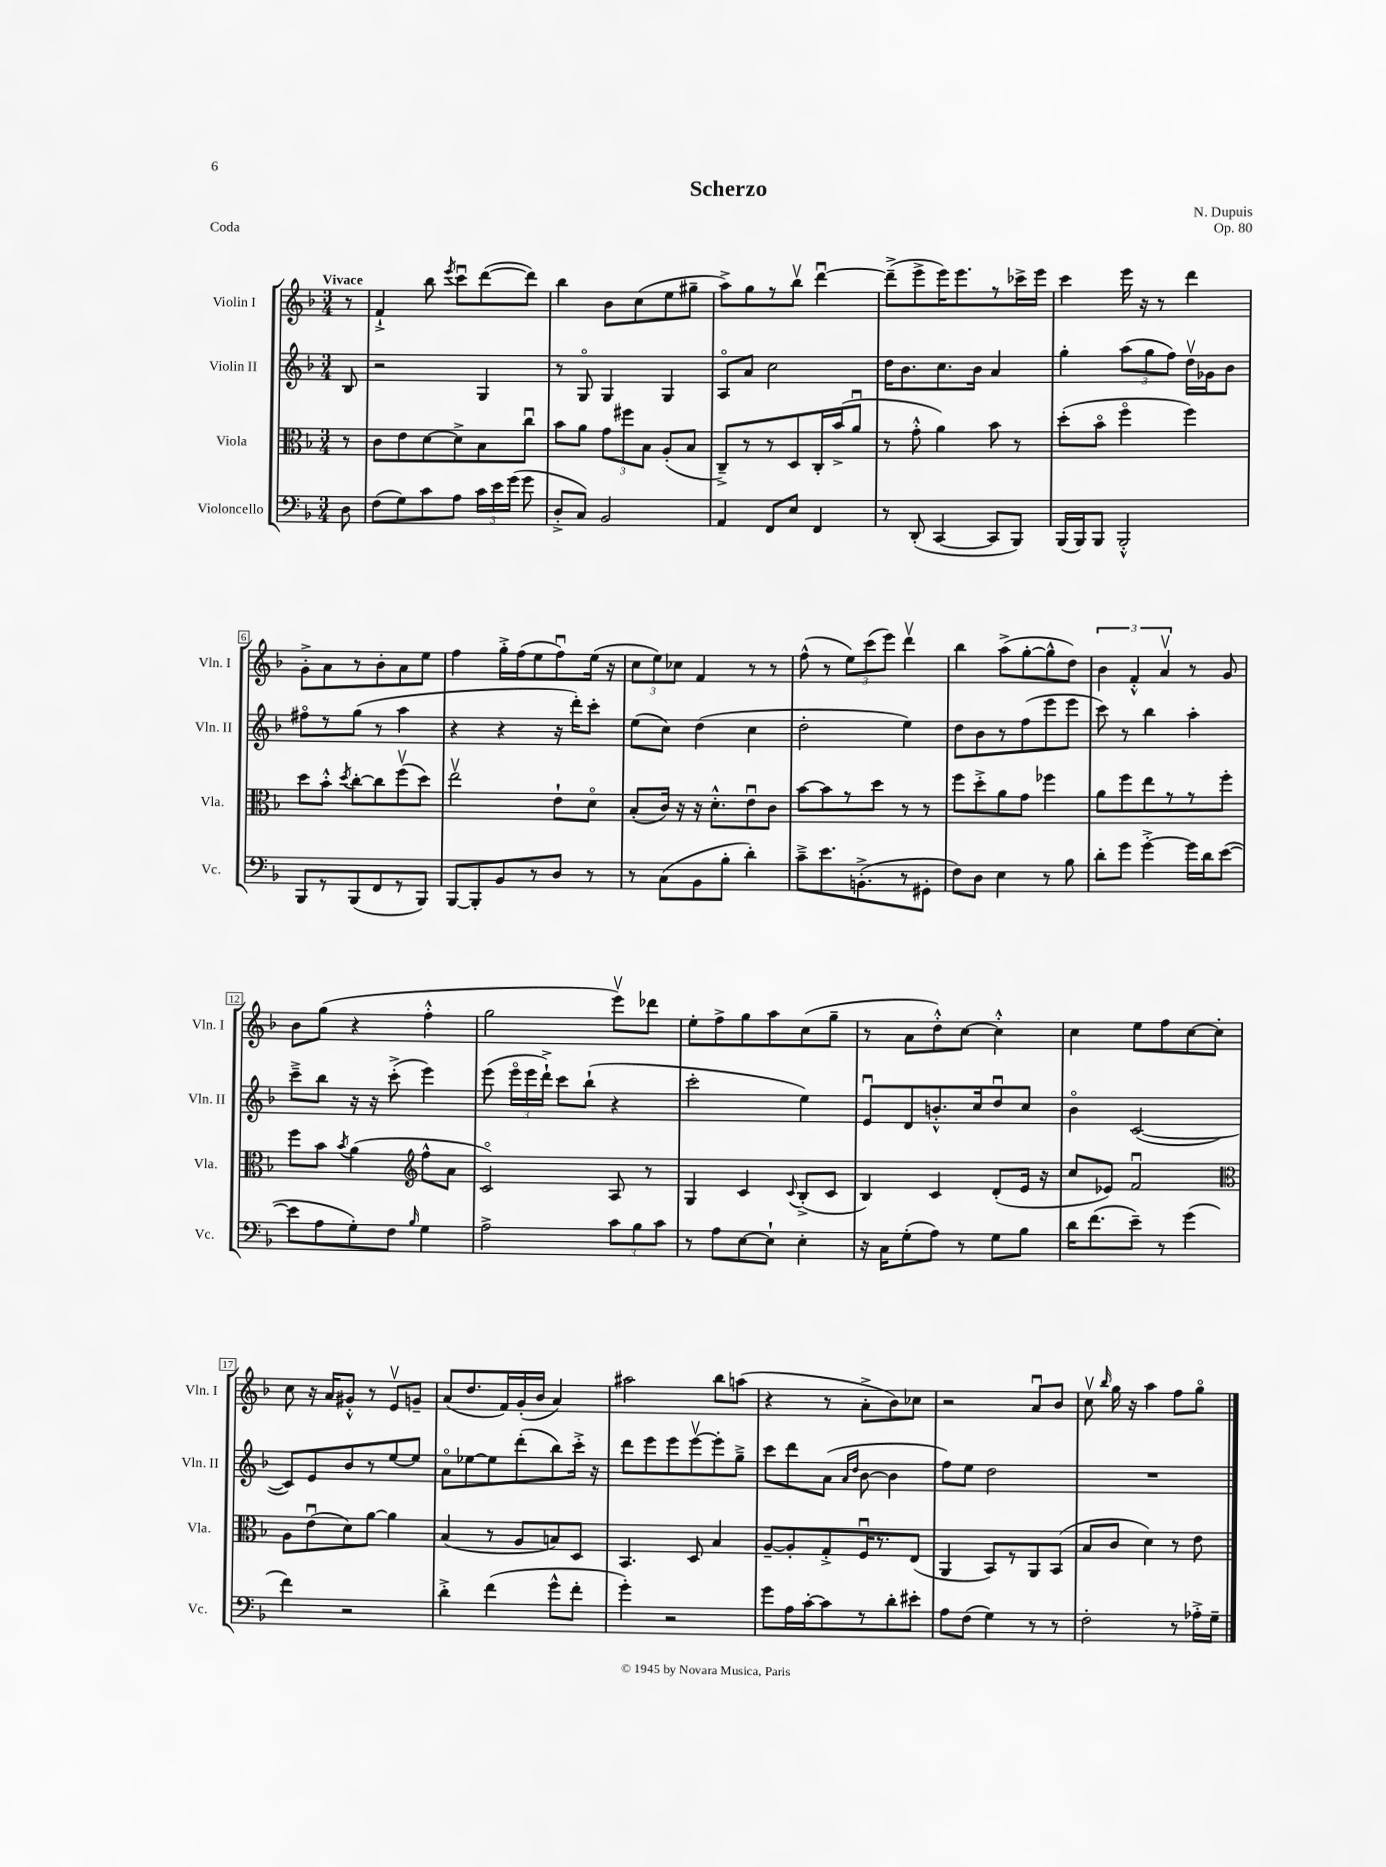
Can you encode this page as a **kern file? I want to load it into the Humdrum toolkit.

**kern	**kern	**kern	**kern
*part4	*part3	*part2	*part1
*staff4	*staff3	*staff2	*staff1
*I"Violoncello	*I"Viola	*I"Violin II	*I"Violin I
*I'Vc.	*I'Vla.	*I'Vln. II	*I'Vln. I
*clefF4	*clefC3	*clefG2	*clefG2
*k[b-]	*k[b-]	*k[b-]	*k[b-]
*M3/4	*M3/4	*M3/4	*M3/4
=	=	=	=
!	!	!	!LO:TX:a:B:t=Vivace
8D\	8r	8B-/	8r
=1	=1	=1	=1
(8F\L	8c\L	2r	4f`^/
8G\)	8e\	.	.
8c\	[8d\	.	8bb-\
.	.	.	8qeee/
8A\J	8d^\]	.	8cccu\L
24c\LL	8B-\	4G/	([8ddd\
24e\	.	.	.
(24g\JJ	.	.	.
8g\	8ccu\J	.	8ddd\J])
=2	=2	=2	=2
8D'^/L	8b-\L	8r	4bb-\
8C/J)	8a\J	8G/	.
2BB-/	12g\L	4G/	8b-\L
.	12ff#X\	.	.
.	.	.	(8cc\
.	12B-\J	.	.
.	(8A'/L	4G/	8ee\
.	8B-/J	.	8gg#X~\J
=3	=3	=3	=3
4AA/	8C~^/L)	8A/L	8aa^\L)
.	8r	8a/J	8gg\
8FF/L	8r	2cc\	8r
8E/J	8D/	.	8bb-v\J
4FF/	16C'/L	.	[4dddu\
.	(16b-^/J	.	.
.	8au/J	.	.
=4	=4	=4	=4
8r	8r	16dd\KL	(8ddd~^\L]
.	.	8.b-\	.
(8DD'/	8g'^^\	.	8eee^\
[4CC/	4a\)	8.cc\	16eee\K)
.	.	.	8.eee\
.	.	16b-\Jk	.
8CC/L]	8b-\	4a/	8r
8BBB-/J)	8r	.	16ccc-X^\L
.	.	.	16eee\JJ
=5	=5	=5	=5
(16BBB-/LL	(8dd'\L	4gg'\	4ccc\
16BBB-/J)	.	.	.
8BBB-/J	8b-\J	.	.
2BBB-'^^/	4ff\	(12aa\L	16eee\
.	.	.	16r
.	.	12gg\	.
.	.	.	8r
.	.	12ff\J)	.
.	4ff\)	16ddv\LL	4ddd\
.	.	16g-X\J	.
.	.	8b-\J	.
!!LO:LB:g=z
=6	=6	=6	=6
8BBB-/L	8dd\L	8ff#X\L	8g'^\L
8r	8b-'^^\J	8r	8a\
.	8qdd/	.	.
(8BBB-/	[8cc'\L	(8gg\J	8r
8FF/	8cc\]	8r	8b-'\
8r	(8ffv\	4aa\	8a\
8BBB-/J)	8dd\J)	.	8ee\J
=7	=7	=7	=7
[8BBB-/L	2eev\	4r	4ff\
8BBB-'/]	.	.	.
8BB-/	.	4r	16gg'^\LL
.	.	.	(16ff\J
8r	.	.	8ee\
8D/J	8e`\L	16r	8ffu\)
.	.	16ddd'\KL)	.
8r	8d\J	8ccc'\J	(16ee\Jk
.	.	.	16r
=8	=8	=8	=8
8r	(8B-'/L	(8ee\L	12cc\L
.	.	.	12ee\)
(8C\L	16c/Jk)	8cc\J)	.
.	.	.	12cc-X\J
.	16r	.	.
8BB-\	16r	(4dd\	4f/
.	8.d'^^\L	.	.
8B-'\J	.	.	.
4d'\)	8eu\	4cc\	8r
.	8c\J	.	8r
=9	=9	=9	=9
8c~^\L	[8b-\L	2dd'\	(8ff^^\
8.e\	8b-\]	.	8r
.	8r	.	12ee\L)
(8.BBn'^\	.	.	.
.	.	.	(12ccc\
.	8dd\J	.	.
.	.	.	12eee\J)
8r	8r	4ee\)	4dddv\
8GG#X'\J	8r	.	.
=10	=10	=10	=10
8F\L)	8ff\L	8dd\L	4bb-\
8D\J	8dd'^\	8b-\	.
4E\	8a\	8r	(8aa^\L
.	8g\J	(8ff\	[8gg'\
8r	4ff-X\	8eee\	8gg^^\]
8B-\	.	8eee\J	8dd\J)
=11	=11	=11	=11
8d'\L	8a\L	8ccc\)	6b-\
8g\J	8ff\	8r	.
.	.	.	6f'^^/
[4g'^\	8ee\	4bb-\	.
.	.	.	6av/
.	8r	.	.
16g\LL]	8r	4aa'\	8r
16d\J	.	.	.
([8e\J	8ff'\J	.	8g/
!!LO:LB:g=z
=12	=12	=12	=12
8e\L]	8ff\L	8ccc~^\L	8b-\L
8A\	8b-\J	8bb-\J	(8gg\J
.	8qb-/	.	.
8G'\)	(4a\	16r	4r
.	.	16r	.
8F\J	.	(8ccc'^\	.
16qqB-/	.	.	.
*	*clefG2	*	*
4G\	8ff^^\L	4eee\)	4ff'^^\
.	8a\J	.	.
=13	=13	=13	=13
2A^\	2c/)	(8eee\	2gg\
.	.	24eee\LL	.
.	.	24eee\	.
.	.	24ddd`^\JJ)	.
.	.	8ccc\L	.
.	.	(8bb-`\J	.
12c\L	8A/	4r	8eeev\L)
12B-\	.	.	.
.	8r	.	8ddd-X\J
12c\J	.	.	.
=14	=14	=14	=14
8r	4G/	2ccc'\	8ee'\L
8A\L	.	.	8ff^\
[8E\	4c/	.	8gg\
8E`\J]	.	.	8aa\
.	8qqc/	.	.
4E'\	(8B-'^/L	4ee\)	(8cc\
.	8c/J	.	8gg~\J
=15	=15	=15	=15
16r	4B-/)	8eu/L	8r
16C\KL	.	.	.
(8G'\	.	8d/	8a\L
8A\J)	4c/	8.bn'^^/	8dd'^^\)
8r	.	.	[8cc\J
.	.	16cc/k	.
8G\L	(8d'/L	8ddu/	4cc'^^\]
8B-\J	16e/Jk	8cc/J	.
.	16r	.	.
=16	=16	=16	=16
16d\KL	8cc/L	4b-\	4cc\
(8.f\	.	.	.
.	8e-X/J)	.	.
8e~\J)	2fu/	([2c/	8ee\L
8r	.	.	8ff\
(4g\	.	.	[8cc\
.	.	.	8cc'\J]
!!LO:LB:g=z
=17	=17	=17	=17
*	*clefC3	*	*
4f\)	8A\L	8c/L])	8cc\
.	(8eu\	8e/	16r
.	.	.	16a/KL
2r	8d\)	8b-/	8g#X'^^/J
.	[8a\J	8r	8r
.	4a\]	[8ee/	8ev/L
.	.	8ee/J]	8gn~/J
=18	=18	=18	=18
4d'^\	(4B-/	8a\L	(8a/L
.	.	[8ee-X\	8.dd/
(4f\	8r	8ee-\]	.
.	.	.	16f/L)
.	8A/L	(8ddd'\	(16g'/
.	.	.	16b-/JJ
8g^^\L	8Bn/)	8bb-\)	4a/)
8f'\J	8D/J	16ccc'^\Jk	.
.	.	16r	.
=19	=19	=19	=19
4g'\)	4.BB-/	8ddd\L	2aa#X\
.	.	8eee\	.
2r	.	8eee\	.
.	8D/	[8eeev\	.
.	4B-/	8eee'\]	8bb-\L
.	.	8gg~^\J	(8aan\J
=20	=20	=20	=20
8g\L	[8A~/L	8ccc\L	4r
16A\L	8A'/]	8ddd\	.
[16c'\J	.	.	.
8c\]	8G'^/	(8a\J	8r
.	.	16qqa/LL	.
.	.	16qqdd/JJ	.
8r	16Fu/K	[8b-\	8a'^\L
.	8.r	.	.
8d'\	.	4b-\]	8b-\)
8e#X'\J	(8E/J	.	8cc-X\J
=21	=21	=21	=21
8A\L	4AA/	8ff\L)	2r
(8F\J	.	8ee\J	.
4G\)	8BB-/L)	2dd\	.
.	8r	.	.
8r	8AA/	.	8au/L
8r	(8BB-/J	.	8b-/J
=22	=22	=22	=22
2F'\	8B-/L	2.r	8ccv\
.	.	.	16qqbb-/
.	8c/J	.	16gg\
.	.	.	16r
.	4d\)	.	4aa\
8r	8r	.	8ff\L
16A-X'^\LL	8e\	.	8gg\J
16G~\JJ	.	.	.
==	==	==	==
*-	*-	*-	*-
